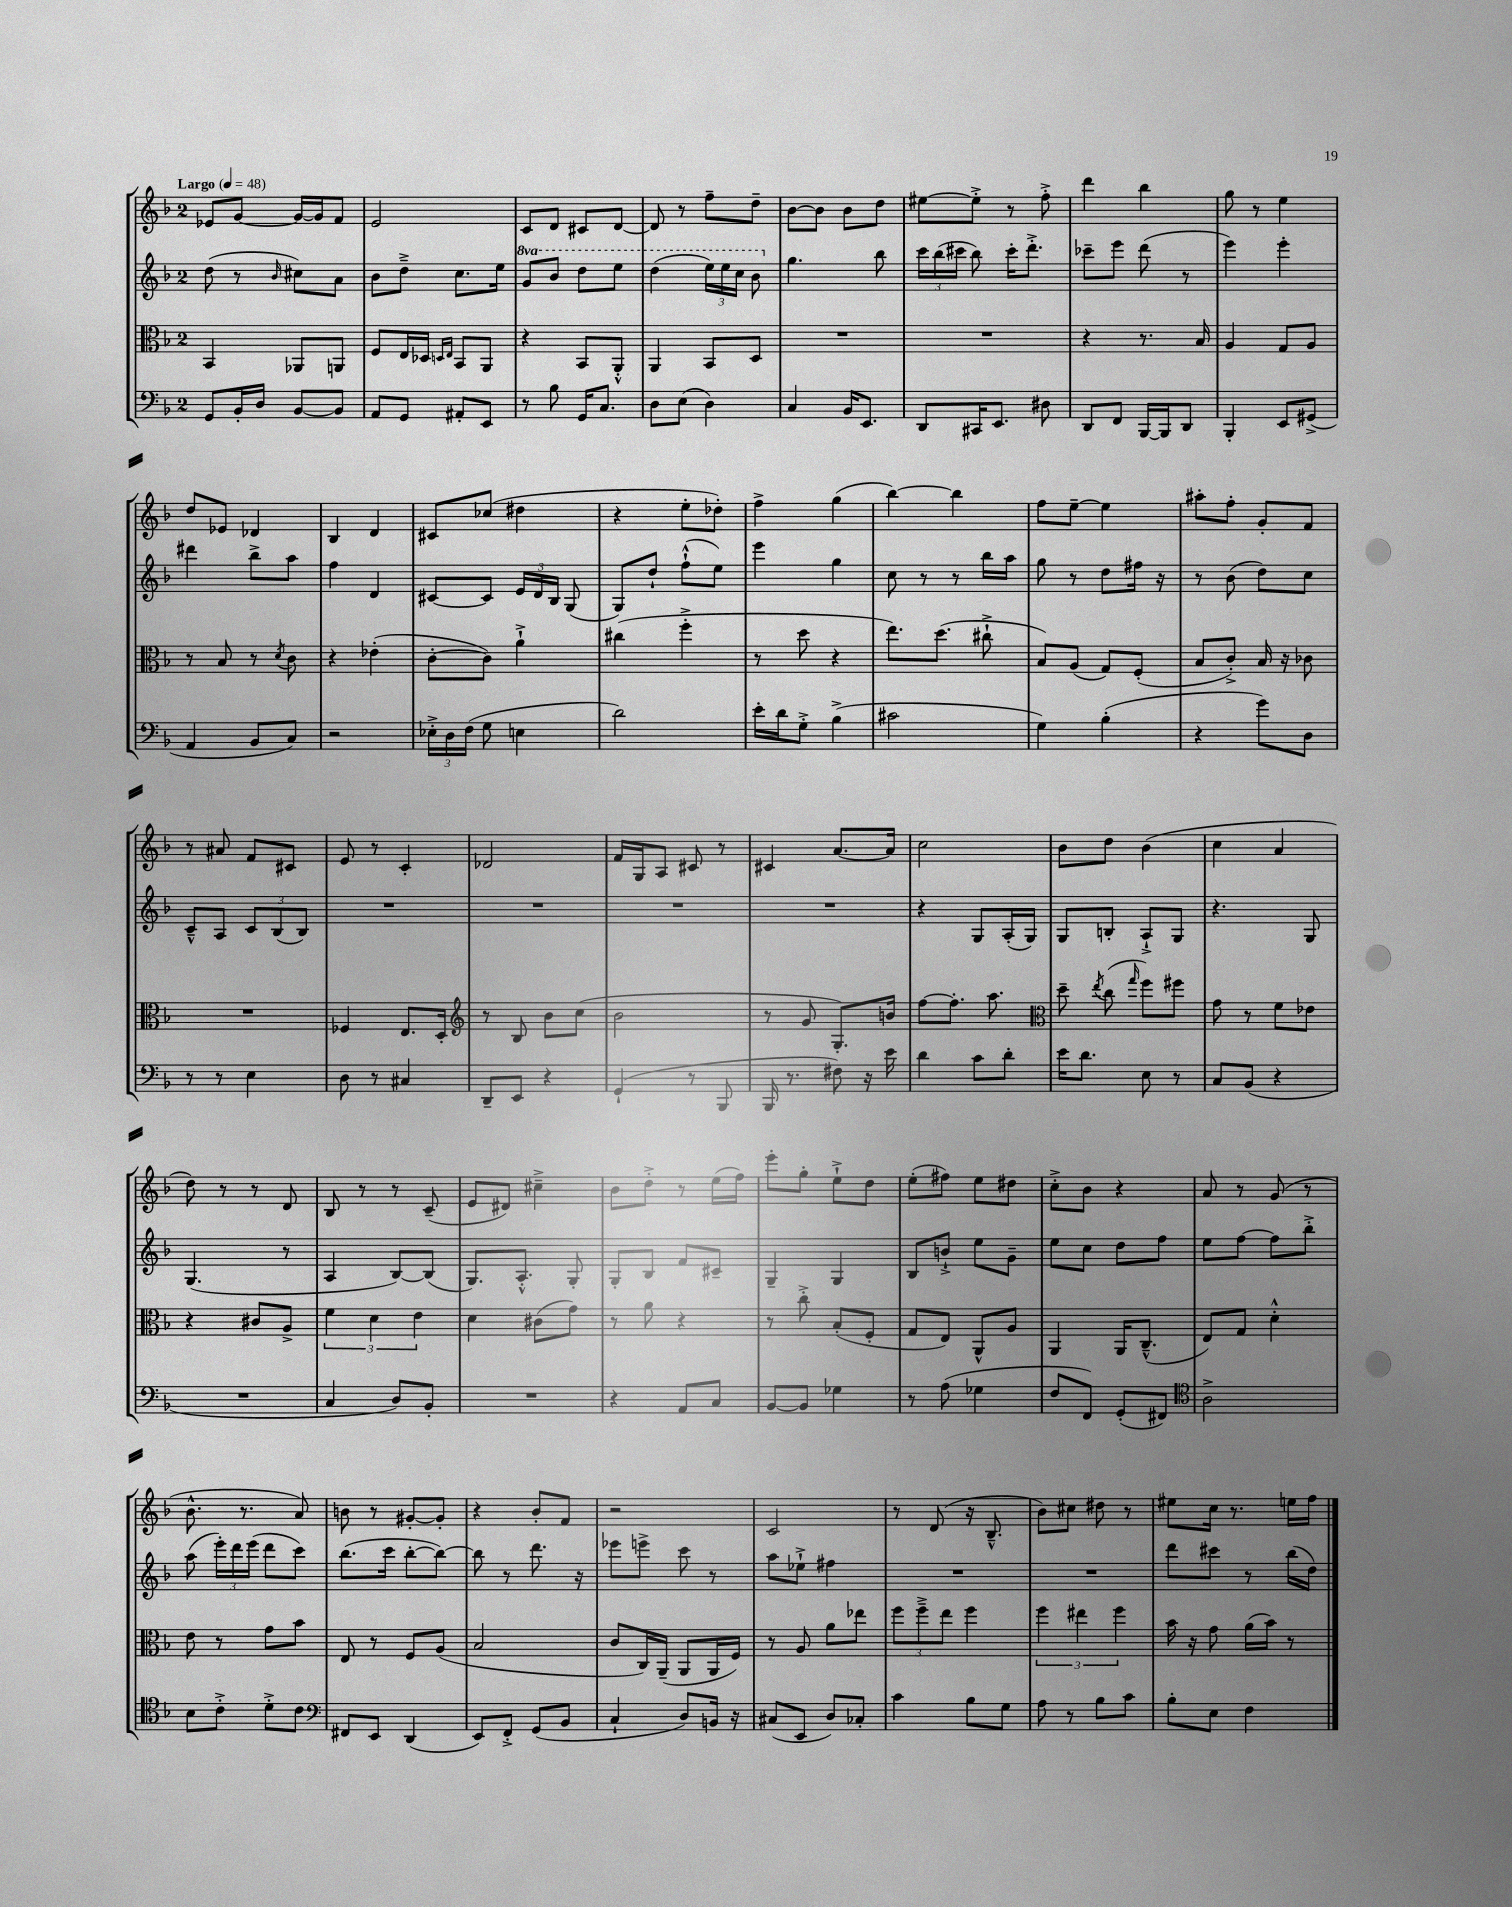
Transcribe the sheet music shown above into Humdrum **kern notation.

**kern	**kern	**kern	**kern
*part4	*part3	*part2	*part1
*staff4	*staff3	*staff2	*staff1
*clefF4	*clefC3	*clefG2	*clefG2
*k[b-]	*k[b-]	*k[b-]	*k[b-]
*M2/4	*M2/4	*M2/4	*M2/4
*MM48	*MM48	*MM48	*MM48
=1	=1	=1	=1
!	!	!	!LO:TX:a:B:t=Largo
8GG/L	4BB-/	(8dd\	8e-X/L
16BB-'/L	.	8r	[8g/J
16D/JJ	.	.	.
.	.	16qqb-/	.
[8BB-/L	8AA-X/L	8cc#X\L)	16g/LL_
.	.	.	16g/J]
8BB-/J]	8AAn/J	8a\J	8f/J
=2	=2	=2	=2
8AA/L	8F/L	8b-\L	2e/
8GG/J	16E/L	8dd~^\J	.
.	16D-X/JJ	.	.
.	16qqDn/LL	.	.
.	16qqE/JJ	.	.
8AA#X'/L	8BB-/L	8.cc\L	.
8EE/J	8AA/J	.	.
.	.	16ee\Jk	.
=3	=3	=3	=3
*	*	*8va	*
8r	4r	8gg/L	8c/L
8B-\	.	8bb-/J	8d/J
16GG/KL	8BB-/L	8ddd\L	8c#X/L
8.C/J	.	.	.
.	8AA'^^/J	8eee\J	[8d/J
=4	=4	=4	=4
8D\L	4AA/	(4ddd\	8d/]
(8E\J	.	.	8r
4D\)	8BB-/L	24eee\LL)	8ff~\L
.	.	24eee\	.
.	.	24ccc\JJ	.
.	8D/J	8bb-\	8dd~\J
=5	=5	=5	=5
*	*	*X8va	*
4C/	2r	4.gg\	[8b-\L
.	.	.	8b-\J]
16BB-/KL	.	.	8b-\L
8.EE/J	.	.	.
.	.	8bb-\	8dd\J
=6	=6	=6	=6
8DD/L	2r	24ccc\LL	[8ee#X\L
.	.	(24bb-\	.
.	.	24ccc#X\JJ	.
16CC#X/K	.	8bb-\)	8ee#'^\J]
8.EE/J	.	.	.
.	.	16ccc#'\KL	8r
.	.	8.ddd'^\J	.
8D#X\	.	.	8ff'^\
=7	=7	=7	=7
8DD/L	4r	8ccc-X~\L	4ddd\
8FF/J	.	8eee\J	.
[16BBB-/LL	8.r	(8ddd\	4bb-\
16BBB-/J]	.	.	.
8DD/J	.	8r	.
.	16B-/	.	.
=8	=8	=8	=8
4BBB-'/	4A/	4eee\)	8gg\
.	.	.	8r
8EE/L	8G/L	4eee'\	4ee\
(8GG#X^/J	8A/J	.	.
!!LO:LB:g=z
=9	=9	=9	=9
4AA/	8r	4ddd#X\	8dd/L
.	8B-/	.	8e-X/J
8BB-/L	8r	8bb-^\L	4d-X/
.	8qd/	.	.
8C/J)	8c\	8aa\J	.
=10	=10	=10	=10
2r	4r	4ff\	4B-/
.	(4e-X'\	4d/	4d/
=11	=11	=11	=11
24E-X'^\LL	[8c'\L	[8c#X/L	8c#X/L
24D\	.	.	.
(24F\JJ	.	.	.
8G\	8c\J])	8c#/J]	(8cc-X/J
4En\	4a`^\	24e/LL	4dd#X\
.	.	24d/	.
.	.	24B-/JJ	.
.	.	(8G/	.
=12	=12	=12	=12
2d\)	(4cc#X\	8G/L)	4r
.	.	8dd`/J	.
.	4ff'^\	(8ff`^^\L	8ee'\L
.	.	8ee\J)	8dd-X'\J)
=13	=13	=13	=13
16e'\LL	8r	4eee\	4ff^\
16d\J	.	.	.
8G'^\J	8dd\	.	.
(4B-^\	4r	4gg\	(4gg\
=14	=14	=14	=14
2c#X\	8.ee\L)	8cc\	[4bb-\)
.	.	8r	.
.	(8.dd\J	.	.
.	.	8r	4bb-\]
.	8cc#X`^\	16bb-\LL	.
.	.	16aa\JJ	.
=15	=15	=15	=15
4G\)	8B-/L)	8gg\	8ff\L
.	(8A/J	8r	[8ee~\J
(4B-'\	8G/L)	8dd\L	4ee\]
.	(8F'/J	16ff#X\Jk	.
.	.	16r	.
=16	=16	=16	=16
4r	8B-/L	8r	8aa#X'\L
.	8c'^/J)	(8b-\	8ff'\J
8g\L)	16B-/	8dd\L)	8g'/L
.	16r	.	.
8D\J	8c-X\	8cc\J	8f/J
!!LO:LB:g=z
=17	=17	=17	=17
8r	2r	8c~^^/L	8r
8r	.	8A/J	8a#X/
4E\	.	12c/L	8f/L
.	.	(12B-/	.
.	.	.	8c#X/J
.	.	12B-/J)	.
=18	=18	=18	=18
8D\	4F-X/	2r	8e/
8r	.	.	8r
4C#X/	8.E/L	.	4c'/
.	16D'/Jk	.	.
=19	=19	=19	=19
*	*clefG2	*	*
8DD~/L	8r	2r	2d-X/
8EE/J	8B-/	.	.
4r	8b-\L	.	.
.	(8cc\J	.	.
=20	=20	=20	=20
(4GG`/	2b-\	2r	16f/LL
.	.	.	16G/J
.	.	.	8A/J
8r	.	.	8c#X/
8BBB-/	.	.	8r
=21	=21	=21	=21
16BBB-/	8r	2r	4c#X/
8.r	.	.	.
.	8g/	.	.
8F#X\)	8.G'/L)	.	[8.a/L
16r	.	.	.
16e\	16bn/Jk	.	16a/Jk]
=22	=22	=22	=22
4d\	[8ff\L	4r	2cc\
.	8.ff'\J]	.	.
8c\L	.	8G/L	.
.	8.aa\	.	.
8d'\J	.	(16A'/L	.
.	.	16G/JJ)	.
=23	=23	=23	=23
*	*clefC3	*	*
16e\KL	8dd~\	8G/L	8b-\L
8.d\J	.	.	.
.	8qee/	.	.
.	(8cc\	8Bn'/J	8dd\J
.	16qqgg/	.	.
8E\	8ff\L)	8A`^/L	(4b-\
8r	8ff#X\J	8G/J	.
=24	=24	=24	=24
8C/L	8g\	4.r	4cc\
(8BB-/J	8r	.	.
4r	8f\L	.	4a/
.	8e-X\J	8G/	.
!!LO:LB:g=z
=25	=25	=25	=25
2r	4r	(4.G/	8dd\)
.	.	.	8r
.	8c#X/L	.	8r
.	8A^/J	8r	8d/
=26	=26	=26	=26
4C/	6f\	4A/	8B-/
.	.	.	8r
.	6d\	.	.
8D/L)	.	[8B-/L)	8r
.	6e\	.	.
8BB-'/J	.	(8B-/J]	(8c~/
=27	=27	=27	=27
2r	4d\	8.G/L)	8e/L
.	.	.	8d#X/J)
.	.	8.A'^^/J	.
.	(8c#X\L	.	4cc#X~^\
.	8g\J)	8G'/	.
=28	=28	=28	=28
4r	8r	8G'/L	8b-\L
.	8a\	8B-/J	8dd'^\J
8AA/L	4r	8f/L	8r
8C/J	.	8c#X~/J	(16ee\LL
.	.	.	16ff\JJ)
=29	=29	=29	=29
[8BB-/L	8r	4G~/	8eee'\L
8BB-/J]	8cc'^\	.	8gg'\J
4G-X\	(8B-'/L	4G/	8ee`^\L
.	8F'/J	.	8dd\J
=30	=30	=30	=30
8r	8G/L	8B-/L	(8ee'\L
(8A\	8E/J)	8bn`^/J	8ff#X\J)
4G-X\	8AA^^/L	8ee\L	8ee\L
.	8A/J	8g~\J	8dd#X\J
=31	=31	=31	=31
8F/L	4AA/	8ee\L	8cc'^\L
8FF/J)	.	8cc\J	8b-\J
(8GG'/L	16AA/KL	8dd\L	4r
.	(8.C~^^/J	.	.
8FF#X/J)	.	8ff\J	.
=32	=32	=32	=32
*clefC4	*	*	*
2A^\	8E/L)	8ee\L	8a/
.	8G/J	[8ff\J	8r
.	4d'^^\	8ff\L]	(8g/
.	.	8bb-'^\J	8r
!!LO:LB:g=z
=33	=33	=33	=33
8B-\L	8e\	(8aa\	8.b-^^\
8c'^\J	8r	24eee'\LL)	.
.	.	24ddd\	.
.	.	.	8.r
.	.	(24eee\JJ	.
8d'^\L	8g\L	8ddd\L	.
8c\J	8b-\J	8ccc\J)	8a/)
=34	=34	=34	=34
*clefF4	*	*	*
8FF#X/L	8E/	(8.bb-\L	8bn\
8EE/J	8r	.	8r
.	.	16ccc\Jk	.
(4DD/	8F/L	[8bb-'\L	[8g#X'/L
.	(8A/J	8bb-\J_)	8g#'/J]
=35	=35	=35	=35
8EE/L)	2B-/	8bb-\]	4r
8FF'^/J	.	8r	.
(8GG/L	.	8.ddd\	8b-'/L
8BB-/J	.	.	8f/J
.	.	16r	.
=36	=36	=36	=36
4C`/	8c/L	8eee-X\L	2r
.	16C/L)	8eeen^\J	.
.	(16AA~/JJ	.	.
8D/L)	8AA/L	8ccc\	.
16BBn/Jk	16AA/L	8r	.
16r	16F/JJ)	.	.
=37	=37	=37	=37
(8C#X/L	8r	8aa\L	2c/
8EE/J	8A/	8ee-X`^\J	.
8D/L)	8a\L	4ff#X\	.
8C-X'/J	8ee-X\J	.	.
=38	=38	=38	=38
4c\	12ff\L	2r	8r
.	12ff~^\	.	.
.	.	.	(8d/
.	12ee\J	.	.
8B-\L	4ff\	.	16r
.	.	.	8.B-~^^/
8G\J	.	.	.
=39	=39	=39	=39
8A\	6ff\	2r	8b-\L)
8r	.	.	8cc#X\J
.	6ee#X\	.	.
8B-\L	.	.	8dd#X\
.	6ff\	.	.
8c\J	.	.	8r
=40	=40	=40	=40
8B-'\L	16b-\	8ddd\L	8ee#X\L
.	16r	.	.
8E\J	8g\	8ccc#X\J	16cc\Jk
.	.	.	8.r
4F\	(16a\LL	8r	.
.	16b-\JJ)	.	.
.	8r	(16bb-\LL	16een\LL
.	.	16dd\JJ)	16ff\JJ
==	==	==	==
*-	*-	*-	*-
